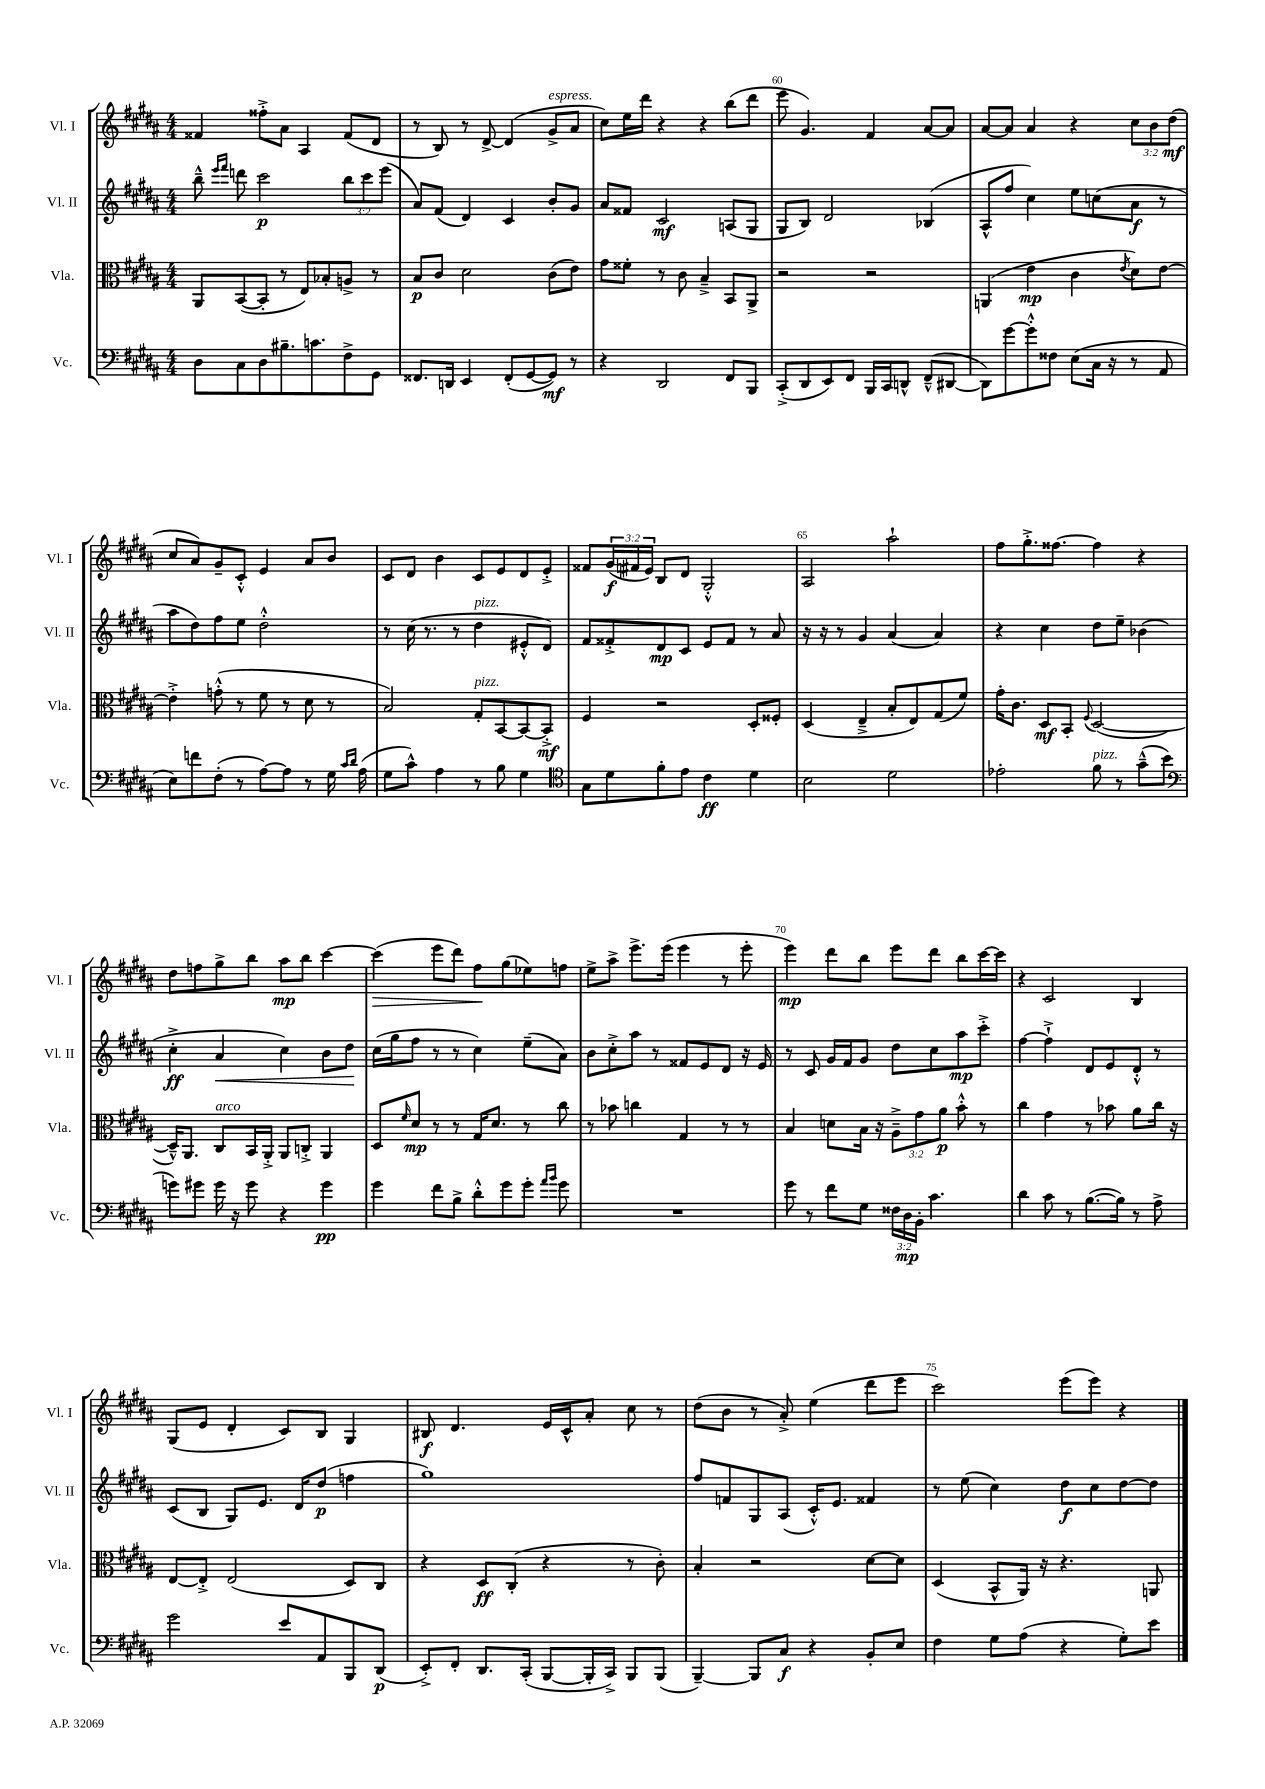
<<
\new StaffGroup <<
\new Staff = "s0" \with { instrumentName = "Vl. I" shortInstrumentName = "Vl. I" } {
    \clef treble \key b \major \numericTimeSignature \time 4/4 \override Staff.TupletNumber.text = #tuplet-number::calc-fraction-text
    fisis'4 fisis''8-.-> ais'8 ais4 fisis'8( dis'8 |
    r8 b8) r8 dis'8~-> dis'4( gis'8->^\markup { \italic "espress." } ais'8 |
    cis''8) e''16 dis'''16 r4 r4 b''8( dis'''8 |
    e'''8 gis'4.) fis'4 ais'8~ ais'8 |
    ais'8~ ais'8 ais'4 r4 \tuplet 3/2 { cis''8 b'8 dis''8\mf( } |
    cis''8 ais'8) gis'8-- cis'8-.-^ e'4 ais'8 b'8 |
    cis'8 dis'8 b'4 cis'8 e'8 dis'8 e'8-.-> |
    fisis'8 \tuplet 3/2 { gis'16\f( fis'16 e'16) } b8 dis'8 gis2-.-^ |
    ais2 ais''2-! |
    fis''8 gis''8.-.-> fisis''8.~ fisis''4 r4 |
    dis''8 f''8 gis''8-> b''8 ais''8\mp b''8 cis'''4~ |
    cis'''4\>( e'''8 dis'''8) fis''8\! gis''8( ees''8) f''8 |
    e''8-> ais''8-> e'''8.-> e'''16( e'''4 r8 e'''8-. |
    e'''4\mp) dis'''8 b''8 e'''8 dis'''8 b''8 cis'''16~ cis'''16 |
    r4 cis'2 b4 |
    gis8( e'8 dis'4-. cis'8) b8 gis4 |
    bis8\f dis'4. e'16 cis'16-^ ais'8-. cis''8 r8 |
    dis''8( b'8 r8 ais'8-.->) e''4( dis'''8 e'''8 |
    cis'''2) e'''8( e'''8) r4 \bar "|." |
}
\new Staff = "s1" \with { instrumentName = "Vl. II" shortInstrumentName = "Vl. II" } {
    \clef treble \key b \major \numericTimeSignature \time 4/4 \override Staff.TupletNumber.text = #tuplet-number::calc-fraction-text
    b''8---^ \grace { e'''16 fis'''16 } d'''8 cis'''2\p \tuplet 3/2 { b''8 cis'''8 e'''8( } |
    ais'8) fis'8( dis'4) cis'4 b'8-. gis'8 |
    ais'8 fisis'8 cis'2\mf a8( gis8 |
    gis8 b8) dis'2 bes4( |
    ais8-^ fis''8 cis''4) e''8 c''8( ais'8\f r8 |
    ais''8 dis''8) fis''8 e''8 dis''2-.-^ |
    r8 cis''16( r8. r8 dis''4^\markup { \italic "pizz." } eis'8-.-^ dis'8) |
    fis'8 fisis'8-.-> dis'8\mp cis'8 e'8 fisis'8 r8 ais'8 |
    r16 r16 r8 gis'4 ais'4( ais'4) |
    r4 cis''4 dis''8 e''8-- bes'4( |
    cis''4-.->\ff ais'4\< cis''4) b'8 dis''8\! |
    cis''16( gis''16 fis''8 r8 r8 cis''4) e''8--( ais'8) |
    b'8 cis''8-.-> ais''8 r8 fisis'8 e'8 dis'8 r16 e'16 |
    r8 cis'8 gis'16 fis'16 gis'8 dis''8 cis''8 ais''8\mp cis'''8-.-> |
    fis''4~ fis''4-!-> dis'8 e'8 dis'8-.-^ r8 |
    cis'8( b8 gis8) e'8. dis'16 dis''8\p( f''4 |
    gis''1) |
    fis''8 f'8 gis8 ais8( cis'16-.-^) e'8. fisis'4 |
    r8 e''8( cis''4) dis''8\f cis''8 dis''8~ dis''8 \bar "|." |
}
\new Staff = "s2" \with { instrumentName = "Vla." shortInstrumentName = "Vla." } {
    \clef alto \key b \major \numericTimeSignature \time 4/4 \override Staff.TupletNumber.text = #tuplet-number::calc-fraction-text
    ais,8 b,8~( b,8-. r8 e8) bes8-. a8-> r8 |
    b8\p cis'8 dis'2 cis'8( e'8) |
    gis'8 fisis'8-. r8 cis'8 b4---> b,8 ais,8-> |
    r2 r2 |
    a,4( e'4\mp cis'4 \acciaccatura { e'8 } dis'8) e'8~ |
    e'4-.-> g'8-.-^( r8 fis'8 r8 dis'8 r8 |
    b2) gis8-.^\markup { \italic "pizz." } b,8~ b,8~ b,8-.->\mf |
    fis4 r2 dis8-. fisis8-. |
    dis4( e4---> b8-. e8) gis8( fis'8) |
    gis'16-. cis'8. dis8\mf b,8-. \appoggiatura { fis8 } dis2~( |
    dis16---^) ais,8. cis8^\markup { \italic "arco" } b,16 ais,16-.-> ais,8 c8-.-> ais,4 |
    dis8 \grace { fis'16 } dis'8\mp r8 r8 gis16 dis'8. r8 cis''8 |
    r8 bes'8 c''4 gis4 r8 r8 |
    b4 d'8 b16 r16 \tuplet 3/2 { ais8---> gis'8 ais'8\p } b'8-.-^ r8 |
    cis''4 gis'4 r8 bes'8 ais'8 cis''16 r16 |
    e8~ e8-.-> e2( dis8) cis8 |
    r4 dis8\ff cis8-.( r4 r8 cis'8-.) |
    b4-. r2 dis'8~ dis'8 |
    dis4( b,8-^ ais,16) r16 r4. a,8 \bar "|." |
}
\new Staff = "s3" \with { instrumentName = "Vc." shortInstrumentName = "Vc." } {
    \clef bass \key b \major \numericTimeSignature \time 4/4 \override Staff.TupletNumber.text = #tuplet-number::calc-fraction-text
    dis8 cis8 dis8 bis8.-- c'8. fis8-> gis,8 |
    fisis,8. d,16 e,4 fisis,8-.( gis,8~ gis,8\mf) r8 |
    r4 dis,2 fis,8 b,,8 |
    cis,8-.->( dis,8 e,8) fis,8 b,,16 cis,16 d,8-^ fis,8---^( dis,8~ |
    dis,8) gis'8~ gis'8-.-^ fisis8 e8( cis16 r16 r8 ais,8 |
    e8) f'8 fis8-.( r8 ais8~) ais8 r8 gis16 \grace { cis'16 dis'16 } ais16( |
    gis8 cis'8-^) ais4 r8 b8 gis4 |
    \clef tenor gis8 dis'8 fis'8-. e'8 cis'4\ff dis'4 |
    b2 dis'2 |
    ees'2-. fis'8^\markup { \italic "pizz." } r8 gis'8---^( b'8 |
    \clef bass g'8) gis'8 gis'16 r16 gis'8 r4 gis'4\pp |
    gis'4 fis'8 b8-> dis'8-.-^ gis'8 gis'8-. \grace { ais'16 b'16 } gis'8 |
    R1 |
    gis'8 r8 fis'8 gis8 \tuplet 3/2 { fisis16 dis16\mp b,16-. } cis'4. |
    dis'4 cis'8 r8 b8.~( b16) r8 ais8-> |
    gis'2 e'8 ais,8 b,,8 dis,8\p( |
    e,8-.->) fis,8-. dis,8. cis,16-.( b,,8~ b,,16-. cis,16->) b,,8 b,,8( |
    b,,4~--) b,,8 cis8\f r4 b,8-. e8 |
    fis4 gis8 ais8( r4 gis8-.) e'8 \bar "|." |
}
>>
>>
\layout { \context { \Score currentBarNumber = #57 \override BarNumber.break-visibility = ##(#f #t #t) barNumberVisibility = #(every-nth-bar-number-visible 5) } }
